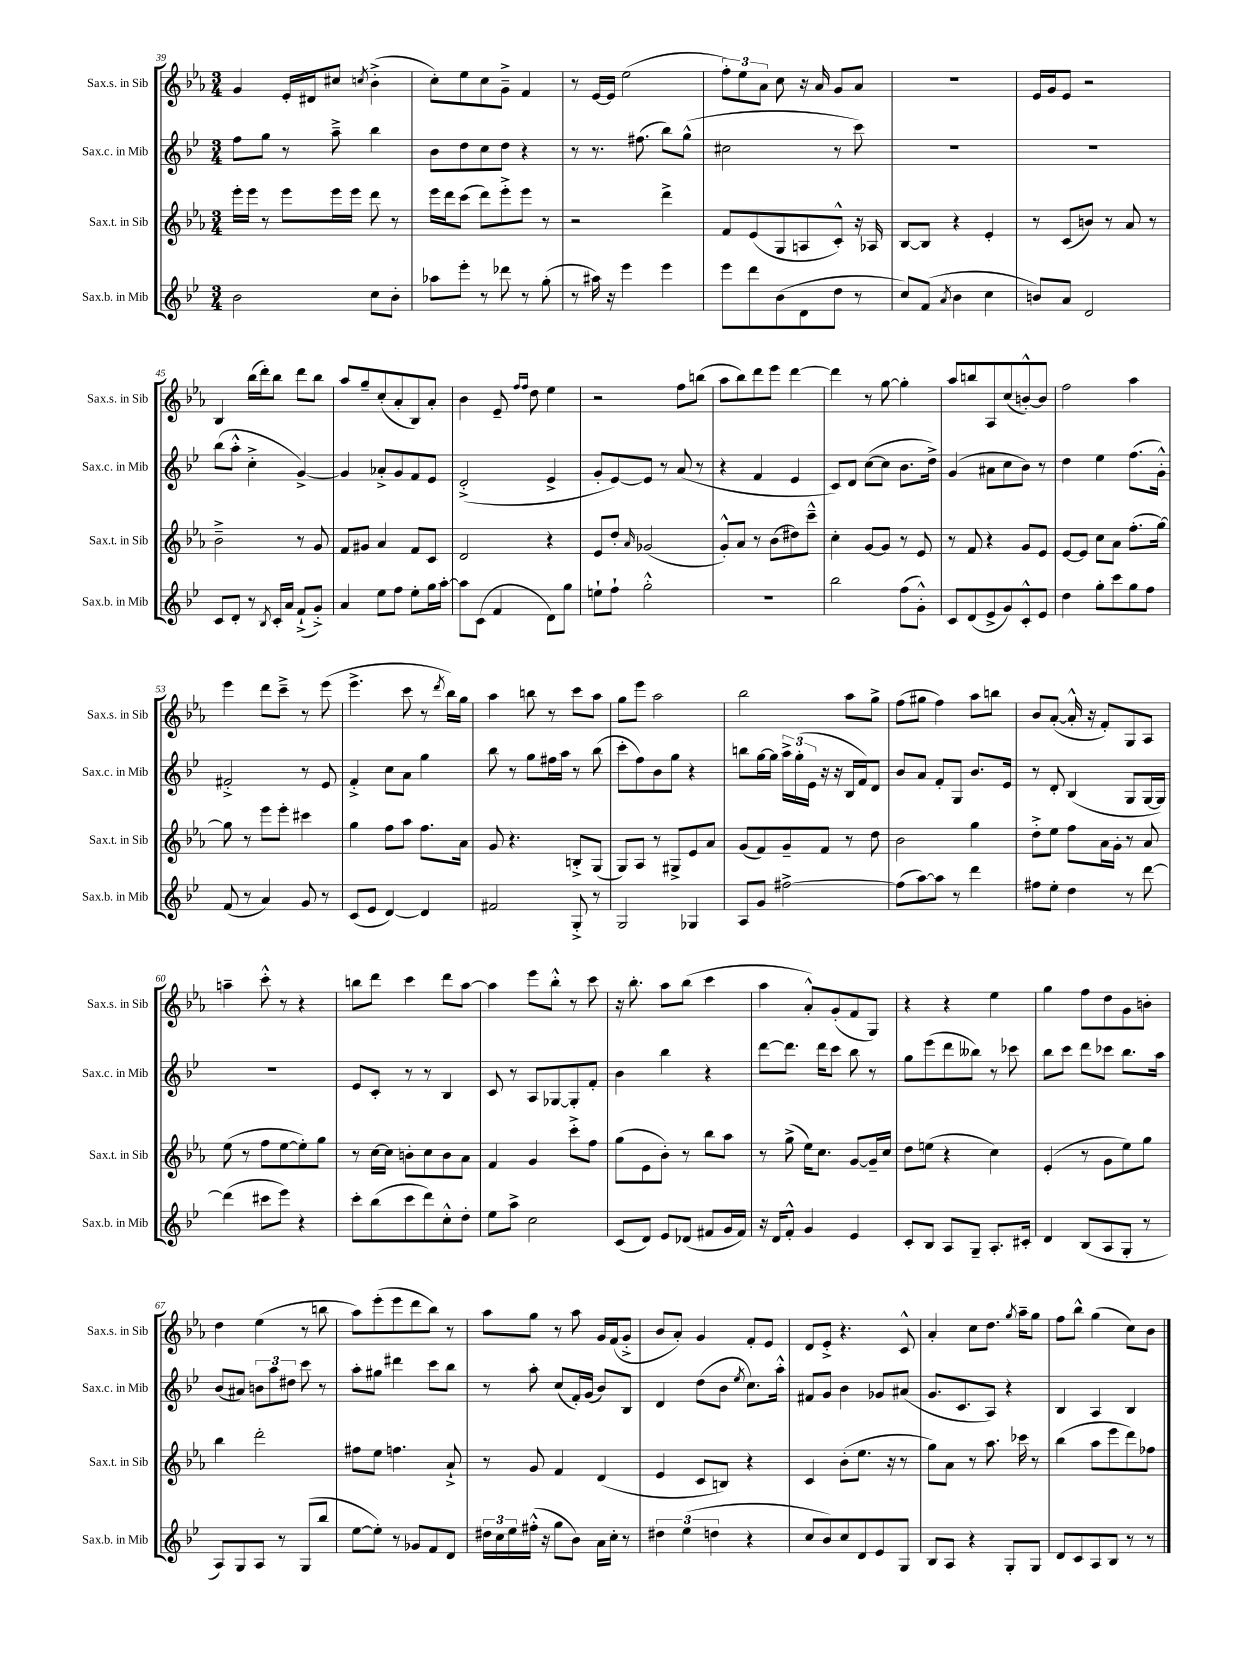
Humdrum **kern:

**kern	**kern	**kern	**kern
*part4	*part3	*part2	*part1
*staff4	*staff3	*staff2	*staff1
*I"Sax.b. in Mib	*I"Sax.t. in Sib	*I"Sax.c. in Mib	*I"Sax.s. in Sib
*I'Sax.b. in Mib	*I'Sax.t. in Sib	*I'Sax.c. in Mib	*I'Sax.s. in Sib
*clefG2	*clefG2	*clefG2	*clefG2
*k[b-e-]	*k[b-e-a-]	*k[b-e-]	*k[b-e-a-]
*M3/4	*M3/4	*M3/4	*M3/4
=39	=39	=39	=39
2b-\	16eee-'\LL	8ff\L	4g/
.	16eee-\JJ	.	.
.	8r	8gg\J	.
.	8eee-\L	8r	16e-'/LL
.	.	.	16d#X/J
.	16eee-\L	8aa~^\	8cc#X/J
.	16eee-\JJ	.	.
.	.	.	8qccn/
8cc\L	8ddd\	4bb-\	(4b-'^\
8b-'\J	8r	.	.
=40	=40	=40	=40
8aa-X\L	16eee-\LL	8b-\L	8cc'\L)
.	16ddd\J	.	.
8eee-'\J	(8ccc\J	8dd\	8ee-\
8r	8ddd\L)	8cc\	8cc\
8ddd-X\	8eee-'^\	8dd\J	8g~^\J
8r	8eee-\J	4r	4f/
(8gg'\	8r	.	.
=41	=41	=41	=41
8r	2r	8r	8r
16aa#X\)	.	8.r	[16e-/LL
16r	.	.	16e-/JJ]
4eee-\	.	.	(2ee-\
.	.	(8.ff#X\	.
4eee-\	4ddd^\	8bb-\L)	.
.	.	(8gg^^\J	.
=42	=42	=42	=42
8eee-\L	8f/L	2cc#X\	12ff'\L)
.	.	.	12ee-\
8ddd\	(8e-/	.	.
.	.	.	12a-\J
(8b-\	8G/	.	8cc\
8d\	8An/	.	16r
.	.	.	16a-/
8dd\J	8c'^^/J)	8r	8g/L
8r	16r	8ccc\)	8a-/J
.	16A-X/	.	.
=43	=43	=43	=43
8cc/L)	[8B-/L	2.r	2.r
(8f/J	8B-/J]	.	.
8qa/	.	.	.
4b-\	4r	.	.
4cc\	4e-'/	.	.
=44	=44	=44	=44
8bn/L)	8r	2.r	16e-/LL
.	.	.	16g/J
8a/J	(8c/L	.	8e-/J
2d/	8bn/J)	.	2r
.	8r	.	.
.	8a-/	.	.
.	8r	.	.
!!LO:LB:g=z
=45	=45	=45	=45
8c/L	2b-~^\	(8bb-\L	4B-/
8d'/J	.	8aa'^^\J	.
8r	.	4cc'^\	(16bb-\LL
.	.	.	16ddd'\J)
8qB-/	.	.	.
16c'/LL	.	.	8bb-\J
16a/JJ	.	.	.
(8f`^/L	8r	[4g^/)	8ddd\L
8g'^/J)	8g/	.	8bb-\J
=46	=46	=46	=46
4a/	8f/L	4g/]	8aa-/L
.	8g#X/J	.	8gg~/
8ee-\L	4a-/	8a-X'^/L	(8cc'/
8ff\J	.	8g/	8a-'/
8ee-'\L	8f/L	8f/	8B-/)
16gg\L	8c/J	8e-/J	8a-'/J
[16aa'\JJ	.	.	.
=47	=47	=47	=47
8aa\L]	2d/	(2d'^/	4b-\
(8c\J	.	.	.
4f/	.	.	8e-~/
.	.	.	16qqff/LL
.	.	.	16qqff/JJ
.	.	.	8dd\
8d\L)	4r	4e-^/	4ee-\
8gg\J	.	.	.
=48	=48	=48	=48
8een`\L	8e-/L	8g'/L	2r
8ff`\J	8dd'/J	[8e-/)	.
.	16qqa-/	.	.
2gg'^^\	(2g-X/	8e-/J]	.
.	.	8r	.
.	.	(8a/	8ff\L
.	.	8r	(8bbn\J
=49	=49	=49	=49
2.r	8g'^^/L)	4r	8aa-\L
.	8a-/J	.	8bb-\)
.	8r	4f/	8ddd\
.	(8b-\L	.	8eee-\J
.	8dd#X\)	4e-/	[4ddd\
.	8ccc~^^\J	.	.
=50	=50	=50	=50
2bb-\	4cc'\	8c/L)	4ddd\]
.	.	8d/J	.
.	[8g/L	([8cc\L	8r
.	8g/J]	8cc\J]	[8gg\
(8ff\L	8r	8.b-\L	4gg'\]
8g'^^\J)	8e-/	.	.
.	.	16dd^\Jk)	.
=51	=51	=51	=51
8c/L	8r	(4g/	8aa-/L
(8d/	8f/	.	8bbn/
8e-^/	4r	8a#X\L	8A-/
8g/)	.	8cc\	(8cc/
8c'^^/	8g/L	8b-\J)	[8bn'^^/)
8e-/J	8e-/J	8r	8b/J]
=52	=52	=52	=52
4dd\	[8e-/L	4dd\	2ff\
.	8e-/J]	.	.
8gg'\L	8cc\L	4ee-\	.
8ccc\	8a-\J	.	.
8gg\	(8.ff'\L	(8.ff\L	4aa-\
8ff\J	.	.	.
.	[16gg\Jk)	16g'^^\Jk)	.
!!LO:LB:g=z
=53	=53	=53	=53
(8f/	8gg\]	2f#X'^/	4eee-\
8r	8r	.	.
4a/)	8eee-\L	.	8ddd\L
.	8eee-'\J	.	8ccc~^\J
8g/	4ccc#X\	8r	8r
8r	.	8e-/	(8eee-\
=54	=54	=54	=54
(8c/L	4gg\	4f'^/	4.eee-^\
8e-/J	.	.	.
[4d/)	8ff\L	8cc\L	.
.	8aa-\J	8a\J	8ccc\
4d/]	8.ff\L	4gg\	8r
.	.	.	8qddd/
.	.	.	16bb-\LL)
.	16a-\Jk	.	16gg\JJ
=55	=55	=55	=55
2f#X/	8g/	8bb-\	4aa-\
.	4.r	8r	.
.	.	8gg\L	8bbn\
.	.	16ff#X\L	8r
.	.	16aa\JJ	.
8G'^/	8Bn'^/L	8r	8ccc\L
8r	(8G/J	(8bb-\	8aa-\J
=56	=56	=56	=56
2G/	8G/L)	8ccc'\L	8gg\L
.	8A-/J	8ff\)	8eee-\J
.	8r	8b-\	2aa-\
.	8G#X^/L	8gg\J	.
4G-X/	8e-/	4r	.
.	8a-/J	.	.
=57	=57	=57	=57
8A/L	(8g/L	8bbn\L	2bb-\
8g/J	8f/)	[16gg\L	.
.	.	16gg\JJ]	.
[2ff#X^\	8g~/	24aa^\LL	.
.	.	(24gg'\	.
.	.	24e-\JJ	.
.	8f/J	16r	.
.	.	16r	.
.	8r	16B-/LL	8aa-\L
.	.	16f/J)	.
.	8dd\	8d/J	8gg^\J
=58	=58	=58	=58
(8ff#\L]	2b-\	8b-/L	(8ff\L
[8aa\)	.	8a/J	8gg#X\J
8aa\J]	.	8f'/L	4ff\)
8r	.	8G/J	.
4ddd\	4gg\	8.b-/L	8aa-\L
.	.	.	8bbn\J
.	.	16e-/Jk	.
=59	=59	=59	=59
8ff#X\L	8dd'^\L	8r	8b-/L
8ee-'\J	8ee-\J	8d'/	([8a-'/J
4dd\	8ff\L	(4B-/	16a-'^^/]
.	.	.	16r
.	16a-\L	.	8f'/L)
.	16g'\JJ	.	.
8r	8r	8G/L	8G/
[8ddd\	8a-/	[16G/L	8A-/J
.	.	16G/JJ])	.
!!LO:LB:g=z
=60	=60	=60	=60
(4ddd\]	(8ee-\	2.r	4aan~\
.	8r	.	.
8ccc#X\L	8ff\L	.	8ccc'^^\
8eee-\J)	[8ee-\	.	8r
4r	8ee-'\])	.	4r
.	8gg\J	.	.
=61	=61	=61	=61
8ccc'\L	8r	8e-/L	8bbn\L
(8bb-\	[16cc\LL	8c'/J	8ddd\J
.	16cc\JJ]	.	.
8ccc\	8bn'\L	8r	4ccc\
8ddd\)	8cc\	8r	.
8cc'^^\	8b\	4B-/	8ddd\L
8dd'\J	8a-\J	.	[8aa-\J
=62	=62	=62	=62
8ee-\L	4f/	8c/	4aa-\]
8aa^\J	.	8r	.
2cc\	4g/	8A/L	8eee-\L
.	.	[8G-X/	8bb-'^^\J
.	8ccc'^\L	8G-'/]	8r
.	8ff\J	8f'/J	8ccc\
=63	=63	=63	=63
(8c/L	(8gg\L	4b-\	16r
.	.	.	8.bb-'\
8d/J)	8e-\	.	.
8e-/L	8b-'\J)	4bb-\	8aa-\L
(8d-X/J	8r	.	(8bb-\J
8f#X/L	8bb-\L	4r	4ccc\
16g/L	8aa-\J	.	.
16f#/JJ)	.	.	.
=64	=64	=64	=64
16r	8r	[8ddd\L	4aa-\
16d/KL	.	.	.
8f'^^/J	(8gg^\	8.ddd\J]	.
4g/	16ee-\KL)	.	8a-'^^/L)
.	8.cc\J	16ddd\KL	.
.	.	8ccc\J	(8g'/
4e-/	[8g/L	8bb-\	8f/
.	16g~/L]	8r	8G/J)
.	16cc/JJ	.	.
=65	=65	=65	=65
8c'/L	8dd\L	8gg\L	4r
8B-/J	(8een\J	(8eee-\	.
8A/L	4r	8ddd\	4r
8G~/J	.	8bb--X\J)	.
8.A'/L	4cc\)	8r	4ee-\
.	.	8ccc-X\	.
16c#X'/Jk	.	.	.
=66	=66	=66	=66
4d/	(4e-'/	8bb-\L	4gg\
.	.	8ccc\J	.
(8B-/L	8r	8ddd\L	8ff\L
8A/	8g\L	8ccc-X\J	8dd\
8G'/J	8ee-\)	8.bb-\L	8g\
8r	8gg\J	.	8bn'\J
.	.	16aa\Jk	.
!!LO:LB:g=z
=67	=67	=67	=67
8A/L)	4bb-\	(8b-/L	4dd\
8G/	.	8a#X/J)	.
8A/J	2ddd'\	12bn\L	(4ee-\
.	.	12aa\	.
8r	.	.	.
.	.	12dd#X\J	.
(8G/L	.	8ccc\	8r
8bb-/J	.	8r	8bbn\
=68	=68	=68	=68
[8ee-\L	8ff#X\L	8aa'\L	8aa-\L)
8ee-'\J])	8ee-\J	8gg#X\J	(8eee-'\
8r	4.ffn\	4ddd#X\	8eee-\
8g-X/L	.	.	8ddd\
8f/	.	8ccc\L	8bb-\J)
8d/J	8a-`^/	8bb-\J	8r
=69	=69	=69	=69
24dd#X\LL	8r	8r	8aa-\L
24cc\	.	.	.
24ee-\	.	.	.
(16ff#X'^^\JJ	8g/	8aa'\	8gg\J
16r	.	.	.
8gg\L	4f/	(8cc/L	8r
8b-\J)	.	16f'/L)	8aa-\
.	.	(16g/JJ	.
16a\LL	(4d/	8b-/L)	16g/LL
16cc'\JJ	.	.	(16f/J
8r	.	8B-/J	8g'^/J
=70	=70	=70	=70
6dd#X\	4e-/	4d/	8b-/L
.	.	.	8a-'/J)
(6ee-\	.	.	.
.	8c/L	(8dd\L	4g/
6ddn\	.	.	.
.	8Bn/J)	8b-\J	.
.	.	8qee-/	.
4r	4r	8.cc\L)	8f'/L
.	.	.	8e-/J
.	.	16aa'^^\Jk	.
=71	=71	=71	=71
8cc/L	4c/	8f#X/L	8d/L
8b-/)	.	8g/J	8e-'^/J
8cc/	(8b-'\L	4b-\	4.r
8d/	8.ee-\J	.	.
8e-/	.	8g-X/L	.
.	16r	.	.
8G/J	8r	(8a#X/J	8c^^/
=72	=72	=72	=72
8B-/L	8gg\L)	8.g/L	4a-'/
8A/J	8a-\J	.	.
.	.	8.c/	.
4r	8r	.	8cc\L
.	8.aa-\	8A/J)	8.dd\J
8G'/L	.	4r	.
.	.	.	8qgg/
.	16ccc-X\	.	16aa-~\KL
8G/J	8r	.	8gg\J
=73	=73	=73	=73
8d/L	(4bb-\	4B-/	8ff\L
8c/	.	.	8bb-^^\J
8A/	8aa-\L	4A/	(4gg\
8B-/J	8eee-\	.	.
8r	8ddd\)	4B-/	8cc\L)
8r	8ff-X\J	.	8b-\J
==	==	==	==
*-	*-	*-	*-
